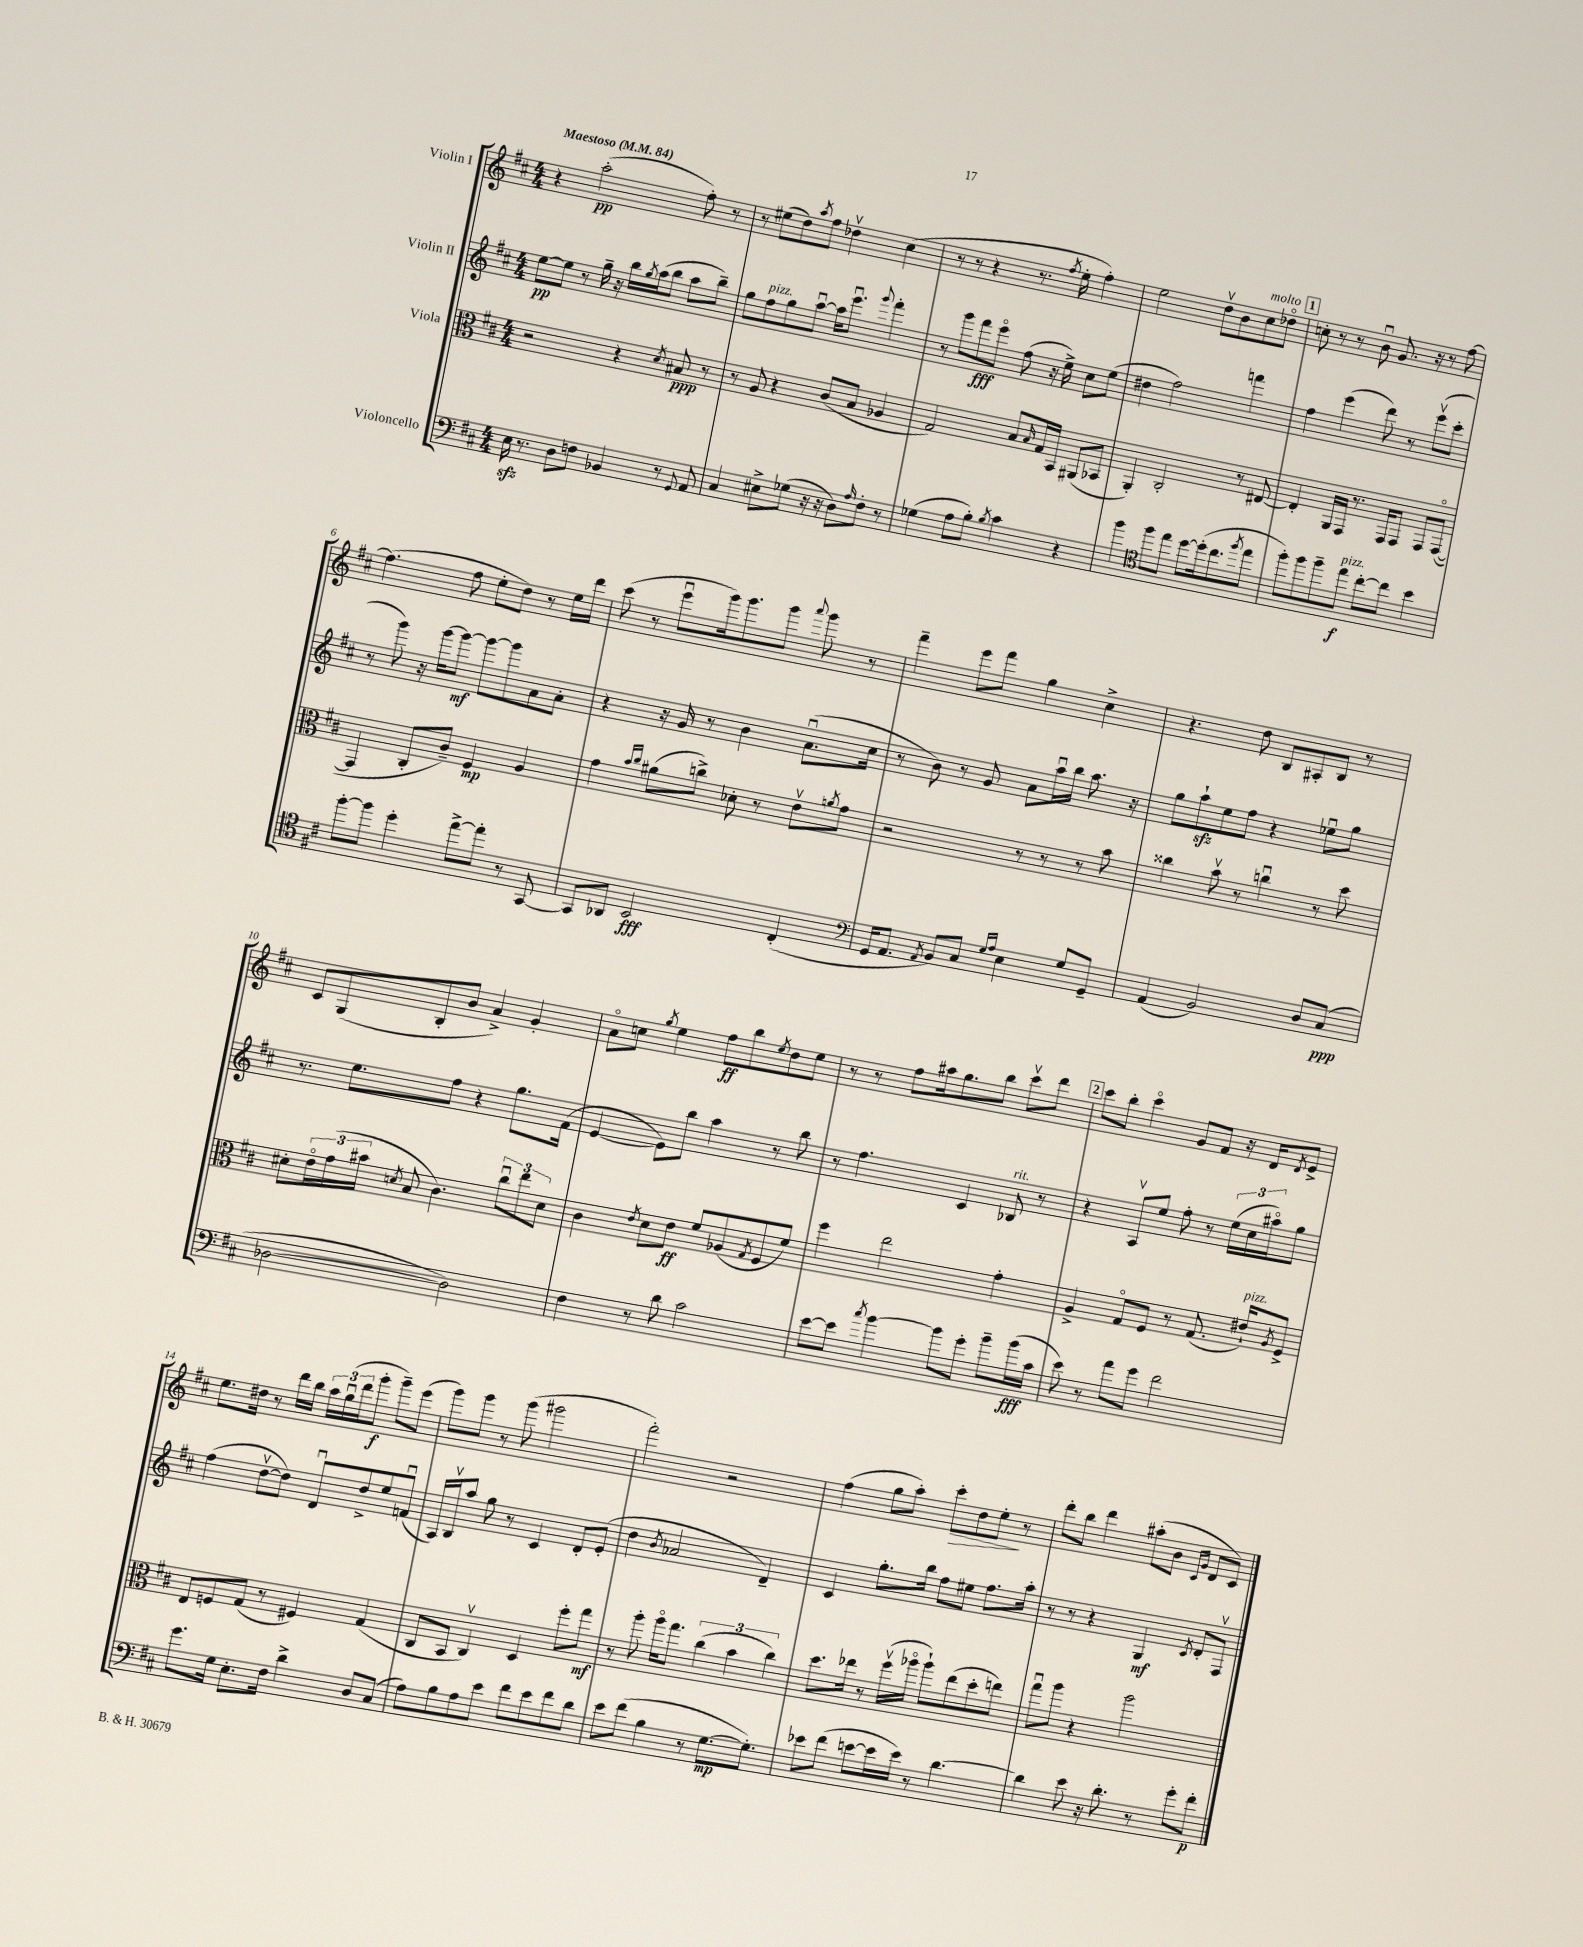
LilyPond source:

<<
\new StaffGroup <<
\new Staff = "s0" \with { instrumentName = "Violin I" } {
    \clef treble \key d \major \numericTimeSignature \time 4/4 \tempo "Maestoso" 4 = 84
    r4 a''2-.\pp( fis''8-.) r8 |
    r8 eis''8( d''8) \acciaccatura { a''8 } fis''8 des''4\upbow cis''4( |
    r8 r8 r4 r8. \acciaccatura { fis''8 } e''16-. fis''4-.) |
    e''2 d''8\upbow b'8 cis''8^\markup { \italic "molto" } des''8\flageolet |
    \mark \markup { \box "1" } c''8-. r8 r8 b'8\downbow g'8. r16 r8 fis''8~ |
    fis''4.( fis''8 e''8-. d''8) r8 e''16 d'''16 |
    cis'''8( r8 e'''8\downbow g'''16) g'''8. g'''8 \appoggiatura { a'''8 } g'''8 r8 |
    fis'''4-- e'''8 fis'''8 g''4 cis''4-> |
    r4. d''8 b8 ais8-. b8 r8 |
    cis'8 g8( b8-. b'8 a'4->) g'4-. |
    a'8\flageolet c''8 \acciaccatura { g''8 } e''4 fis''8\ff b''8 \acciaccatura { e''8 } d''8 e''8 |
    r8 r8 fis''8 ais''16 g''8. b''8 cis'''8\upbow d'''8 |
    \mark \markup { \box "2" } cis'''8 b''8-. cis'''4\flageolet g'8 fis'8 r16 d'16 \acciaccatura { d'8 } e'8-> |
    e''8. dis''16 r8 d'''16 b''16 \tuplet 3/2 { a''16 g''16\downbow( d'''16 } g'''8-.\f g'''8--) e'''8( |
    g'''8) g'''8 r8 g'''8( gis'''2 |
    fis'''2-.) r2 |
    fis''4( g''8 a''8-.) cis'''8-.\> d''8 e''8-.\! r8 |
    d'''8-. b''8 d'''4 ais''8-.( b'8 \grace { cis'16 g'16 } d'8 cis'8) \bar "|." |
}
\new Staff = "s1" \with { instrumentName = "Violin II" } {
    \clef treble \key d \major \numericTimeSignature \time 4/4
    e''8~\pp e''8 r8 g''16-- r16 b''16 \acciaccatura { g''8 } a''16( b''8 a''8 b''8--) |
    g''8 fis''8^\markup { \italic "pizz." } g''8 a''8~\downbow a''16 e'''8.\downbow \appoggiatura { g'''8 } fis'''4-. |
    r8 g'''8 fis'''8\fff e'''8\flageolet fis''8( r16 e''16->) cis''8 e''8( |
    dis''4 fis''2) f'''4 |
    \mark \markup { \box "1" } fis''4 e'''4( d'''8) r8 e'''8\upbow( cis'''8-. |
    r8 g'''8) r16 g'''16~ g'''8~\mf g'''8~ g'''8 a'8 a'8-. |
    r4 r16 g'16 r8 b'4 a'8.\downbow( cis''16 |
    r8 b'8) r8 g'8 a'8 a''16\downbow b''16 a''8. r16 |
    g''8 a''8-!\sfz e''8 fis''8 r4 ees''8\downbow g''8 |
    r8. e''8. fis''8 r4 g''8. fis'16( |
    e'4~ e'8) b''8 a''4 r8 b''8 |
    r8 fis''4. cis'4 bes8^\markup { \italic "rit." } r8 |
    \mark \markup { \box "2" } r4 a8\upbow e''8 fis''8-. r8 \tuplet 3/2 { e''16( cis''16 ais''16\flageolet) } g''8 |
    fis''4( d''8~\upbow d''8) d'8\downbow d''8-> e''8 f'8\downbow( |
    a16) b16\upbow a''8 g''8 r8 cis'4 d'8-. e'8-.( |
    d''4 \acciaccatura { b'8 } aes'2 d'4--) |
    cis'4 g''8.-. b''16 fis''8 eis''8 fis''8. a''16-. |
    r8 r8 r4 g4\mf \acciaccatura { cis'8 } d'8-. fis8\upbow \bar "|." |
}
\new Staff = "s2" \with { instrumentName = "Viola" } {
    \clef alto \key d \major \numericTimeSignature \time 4/4
    r2 r4 \acciaccatura { d'8 } bis8\ppp r8 |
    r8 a8 r4 cis'8( b8 aes4 |
    g2) b8 \grace { b16 } g16 b,16 ais,8( bes,8 |
    a,4-.) cis2-. r8 eis8~ |
    \mark \markup { \box "1" } eis4-. a,16 g,16 r8. g,16 g,8 g,8 g,8~\flageolet( |
    g,4 cis8-. cis'8--) fis4\mp a4 |
    g'4 \grace { b'16 cis''16 } ais'8( c''8->) des'8-. r8 e'8\upbow \acciaccatura { a'8 } g'8 |
    r2 r8 r8 r8 b'8 |
    cisis''4 b'8\upbow r8 c''4\downbow r8 d''8 |
    dis'8-. \tuplet 3/2 { e'16\flageolet g'16( bis'16 } \acciaccatura { d'8 } b8 cis'4.) \tuplet 3/2 { cis''8\downbow e''8 d'8 } |
    cis'4 \acciaccatura { e'8 } d'8 e'8\ff fis'8 aes8( \acciaccatura { g8 } fis8 fis'8) |
    fis''4 e''2 g'4-. |
    \mark \markup { \box "2" } a4-> g8\flageolet fis8 r8 g8.( eis'16-!^\markup { \italic "pizz." }) \acciaccatura { a8 } fis8-> |
    e8 f8 g8( r8 fis4) g4( |
    cis8 b,8 cis4\upbow) d4 fis''8-. g''8\mf |
    r8 a''8-. a''16\flageolet g''8. \tuplet 3/2 { cis''4( b'4 cis''4) } |
    d''8. ees''16 r8 fis''16\upbow( aes''16\flageolet aes''8-!) ees''8( d''8-. e''8) |
    g''8\downbow a''8 r4 a''2 \bar "|." |
}
\new Staff = "s3" \with { instrumentName = "Violoncello" } {
    \clef bass \key d \major \numericTimeSignature \time 4/4
    e16\sfz r8. d8 f8 bes,4 r8 \appoggiatura { g,8 } a,8 |
    cis4 eis8-> ges8( r16 r16 d8) \grace { a16 } fis8-. r8 |
    ges4( a8 b8-.) \acciaccatura { b8 } cis'4 r4 |
    b'4 \clef tenor fis''8 e''8 d''8~ d''16-.( cis''8. \acciaccatura { fis''8 } e''8 |
    \mark \markup { \box "1" } fis''8-.) fis''8 fis''8-- e''8\f^\markup { \italic "pizz." } cis''8~-. cis''8 b'4 |
    fis''8~-. fis''8 d''4-. e''8~-> e''8-. r8 g,8~ |
    g,8 aes,8 b,2\fff cis4-.( |
    \clef bass g,16 a,8. \acciaccatura { a,8 } b,8) cis8 \grace { g16 a16 } e4 g8 g,8-- |
    a,4( b,2) d8 cis8\ppp( |
    des2~ des2) |
    fis4 r8 d'8 cis'2 |
    e'8~ e'8 \acciaccatura { cis''8 } b'4~ b'8 g'8-. b'8-- b'16\fff( cis'16 |
    \mark \markup { \box "2" } e'8) r8 a'8 g'8 fis'2 |
    g'8. g16 e8.-. fis16 d'4-> d8 cis8( |
    a8) b8 a8 e'8 fis'8 e'8 fis'8 d'8 |
    e'8 fis'8( b4 r8 g8.~\mp g8.-.) |
    ees'8 fis'8( e'8~ e'16 e'16) r8 d'4.~ |
    d'4 e'8 r16 d'8.-. r8 g'8-. fis'8-.\p \bar "|." |
}
>>
>>
